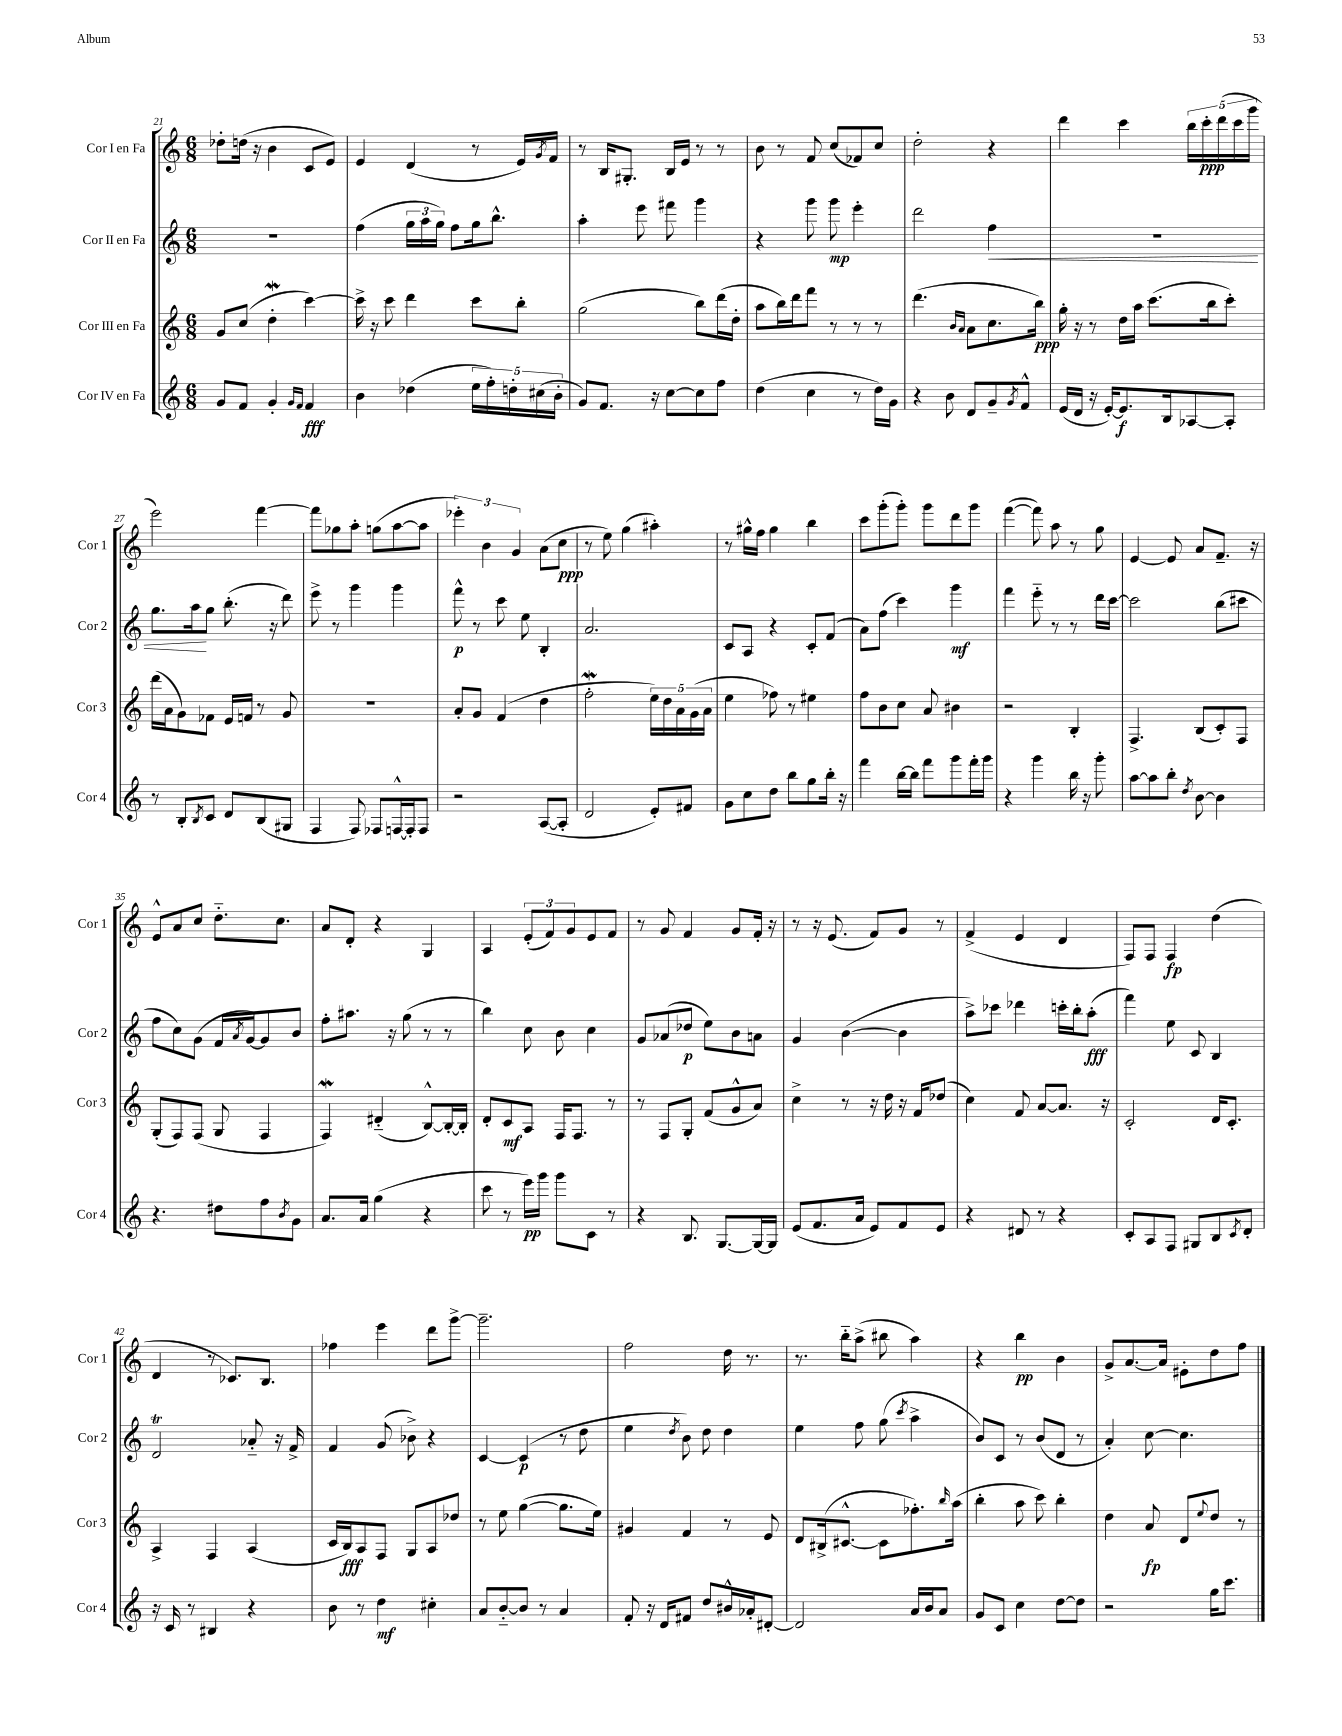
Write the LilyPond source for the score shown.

<<
\new StaffGroup <<
\new Staff = "s0" \with { instrumentName = "Cor I en Fa" shortInstrumentName = "Cor 1" } {
    \clef treble \key c \major \numericTimeSignature \time 6/8
    des''8-. d''16( r16 b'4 c'8 e'8) |
    e'4 d'4( r8 e'16) \acciaccatura { g'8 } f'16 |
    r8 b16 gis8.-. b16 e'16 r8 r8 |
    b'8 r8 f'8 c''8( fes'8) c''8 |
    d''2-. r4 |
    d'''4 c'''4 \tuplet 5/4 { b''16 c'''16-.\ppp d'''16( c'''16 g'''16 } |
    e'''2) f'''4~ |
    f'''8 ges''8 a''8-. g''8( a''8~ a''8 |
    \tuplet 3/2 { ees'''4-.) b'4 g'4 } a'8( c''8\ppp |
    r8 e''8) g''4( ais''4-.) |
    r8 gis''16-^ f''16 gis''4 b''4 |
    c'''8 g'''8-.( g'''8-.) g'''8 d'''8 g'''8 |
    f'''4~( f'''8) a''8 r8 g''8 |
    e'4~ e'8 a'8 f'8.-- r16 |
    e'8-^ a'8 c''8 d''8.-_ c''8. |
    a'8 d'8-. r4 g4 |
    a4 \tuplet 3/2 { e'8-.( f'8) g'8 } e'8 f'8 |
    r8 g'8 f'4 g'8 f'16-. r16 |
    r8 r16 e'8.( f'8) g'8 r8 |
    f'4->( e'4 d'4 |
    f8) f8 f4\fp d''4( |
    d'4 r8 ces'8.) b8. |
    fes''4 e'''4 d'''8 g'''8~-> |
    g'''2.-- |
    f''2 d''16 r8. |
    r8. b''16-_ a''8->( bis''8 a''4) |
    r4 b''4\pp b'4 |
    g'8-> a'8.~ a'16 eis'8-. d''8 f''8 \bar "|." |
}
\new Staff = "s1" \with { instrumentName = "Cor II en Fa" shortInstrumentName = "Cor 2" } {
    \clef treble \key c \major \numericTimeSignature \time 6/8
    R2. |
    f''4( \tuplet 3/2 { g''16 a''16 g''16) } f''8 g''16 b''8.-^ |
    a''4-. e'''8 fis'''8 g'''4 |
    r4 g'''8 g'''8\mp e'''4-. |
    d'''2 f''4\< |
    R2. |
    g''8. a''16\! g''8 b''8.-.( r16 d'''8) |
    e'''8-> r8 g'''4 g'''4 |
    f'''8-^\p r8 c'''8 e''8 b4-. |
    a'2. |
    c'8 a8 r4 c'8-. f'8( |
    a'8) f''8( c'''4) g'''4\mf |
    f'''4 e'''8-_ r8 r8 d'''16 c'''16~ |
    c'''2 b''8( cis'''8 |
    f''8 c''8) g'8( f'16 \acciaccatura { a'8 } g'16~) g'8 b'8 |
    f''8-. ais''8. r16 g''8( r8 r8 |
    b''4) c''8 b'8 c''4 |
    g'8 aes'8( des''8\p e''8) b'8 a'8 |
    g'4 b'4~( b'4 |
    a''8->) ces'''8 des'''4 c'''16-. b''16-. a''8-.\fff( |
    f'''4) e''8 c'8 b4 |
    d'2\trill aes'8-_ r16 f'16-> |
    f'4 g'8( bes'8->) r4 |
    c'4~ c'4\p( r8 d''8 |
    e''4 \acciaccatura { d''8 } b'8) d''8 d''4 |
    e''4 f''8 g''8( \acciaccatura { c'''8 } a''4-> |
    b'8) c'8 r8 b'8( d'8 r8 |
    a'4-.) c''8~ c''4. \bar "|." |
}
\new Staff = "s2" \with { instrumentName = "Cor III en Fa" shortInstrumentName = "Cor 3" } {
    \clef treble \key c \major \numericTimeSignature \time 6/8
    g'8 c''8( d''4-.\mordent c'''4~) |
    c'''16-> r16 c'''8 d'''4 c'''8 b''8-. |
    g''2( b''8) d'''16( d''16-. |
    a''8 b''16) d'''16 f'''8 r8 r8 r8 |
    d'''4.( \grace { b'16 a'16 } a'8 c''8. b''16\ppp) |
    g''16-. r16 r8 d''16 a''16 c'''8.( b''16 c'''8-.) |
    d'''16( a'16 g'8) fes'8 e'16 f'16 r8 g'8 |
    R2. |
    a'8-. g'8 f'4( d''4 |
    f''2-.\mordent \tuplet 5/4 { e''16) d''16 a'16 g'16( a'16 } |
    e''4 fes''8) r8 eis''4 |
    f''8 b'8 c''8 a'8 bis'4 |
    r2 b4-. |
    f4.-> b8( c'8-.) f8 |
    g8-.( f8) f8( g8 f4 |
    f4\mordent) dis'4-_( b8~-^) b16~-. b16-. |
    d'8-. c'8\mf a8 f16 f8. r8 |
    r8 f8 g8-. f'8( g'8-^ a'8) |
    c''4-> r8 r16 d''16 r16 f'16 des''8( |
    c''4) f'8 a'8~ a'8. r16 |
    c'2-. d'16 c'8.-. |
    a4-> f4 a4( |
    c'16 b16\fff) a8 f8 g8 a8 des''8 |
    r8 e''8 g''4~( g''8. e''16) |
    gis'4 f'4 r8 e'8 |
    d'8 bis16->( cis'8.~-^ cis'8 fes''8.-.) \grace { b''16 } a''16( |
    b''4-. a''8 c'''8) b''4-. |
    d''4 a'8\fp d'8 \appoggiatura { e''8 } d''8 r8 \bar "|." |
}
\new Staff = "s3" \with { instrumentName = "Cor IV en Fa" shortInstrumentName = "Cor 4" } {
    \clef treble \key c \major \numericTimeSignature \time 6/8
    g'8 f'8 g'4-. \grace { g'16 f'16 } f'4\fff |
    b'4 des''4( \tuplet 5/4 { e''16 f''16-.) d''16-. cis''16( b'16-. } |
    g'8) f'8. r16 c''8~ c''8 f''8 |
    d''4( c''4 r8 d''16) g'16 |
    r4 b'8 d'8 g'8-- \acciaccatura { g'8 } f'8-^ |
    e'16( d'16 r16 e'16~-.) e'8.\f b16 aes8~ aes8-. |
    r8 b8-. \acciaccatura { b8 } c'8 d'8 b8( gis8 |
    f4 f8) fes8 f16~-^ f16-. f8 |
    r2 a8~( a8-. |
    d'2 e'8-.) fis'8 |
    g'8 c''8 d''8 b''8 g''8 b''16-. r16 |
    f'''4 b''16~ b''16 f'''8 g'''8 f'''16-. g'''16 |
    r4 g'''4 b''16 r16 g'''8-. |
    a''8~ a''8 b''8-. \acciaccatura { d''8 } b'8~ b'4 |
    r4. dis''8 f''8 \acciaccatura { b'8 } g'8 |
    a'8. a'16 g''4( r4 |
    c'''8 r8 e'''16\pp) g'''16 g'''8 c'8 r8 |
    r4 b8. g8.~ g16~ g16 |
    e'8( f'8. a'16 e'8) f'8 e'8 |
    r4 dis'8 r8 r4 |
    c'8-. a8 f8 gis8 b8 \acciaccatura { c'8 } d'8-. |
    r16 c'16 r8 bis4 r4 |
    b'8 r8 d''4\mf cis''4-. |
    a'8 b'8~-_ b'8 r8 a'4 |
    f'8-. r16 d'16 fis'8 d''8 bis'16-^ aes'16-. dis'8~-. |
    dis'2 a'16 b'16 a'8 |
    g'8 c'8 c''4 d''8~ d''8 |
    r2 g''16 c'''8. \bar "|." |
}
>>
>>
\layout { \context { \Score currentBarNumber = #21 } }
